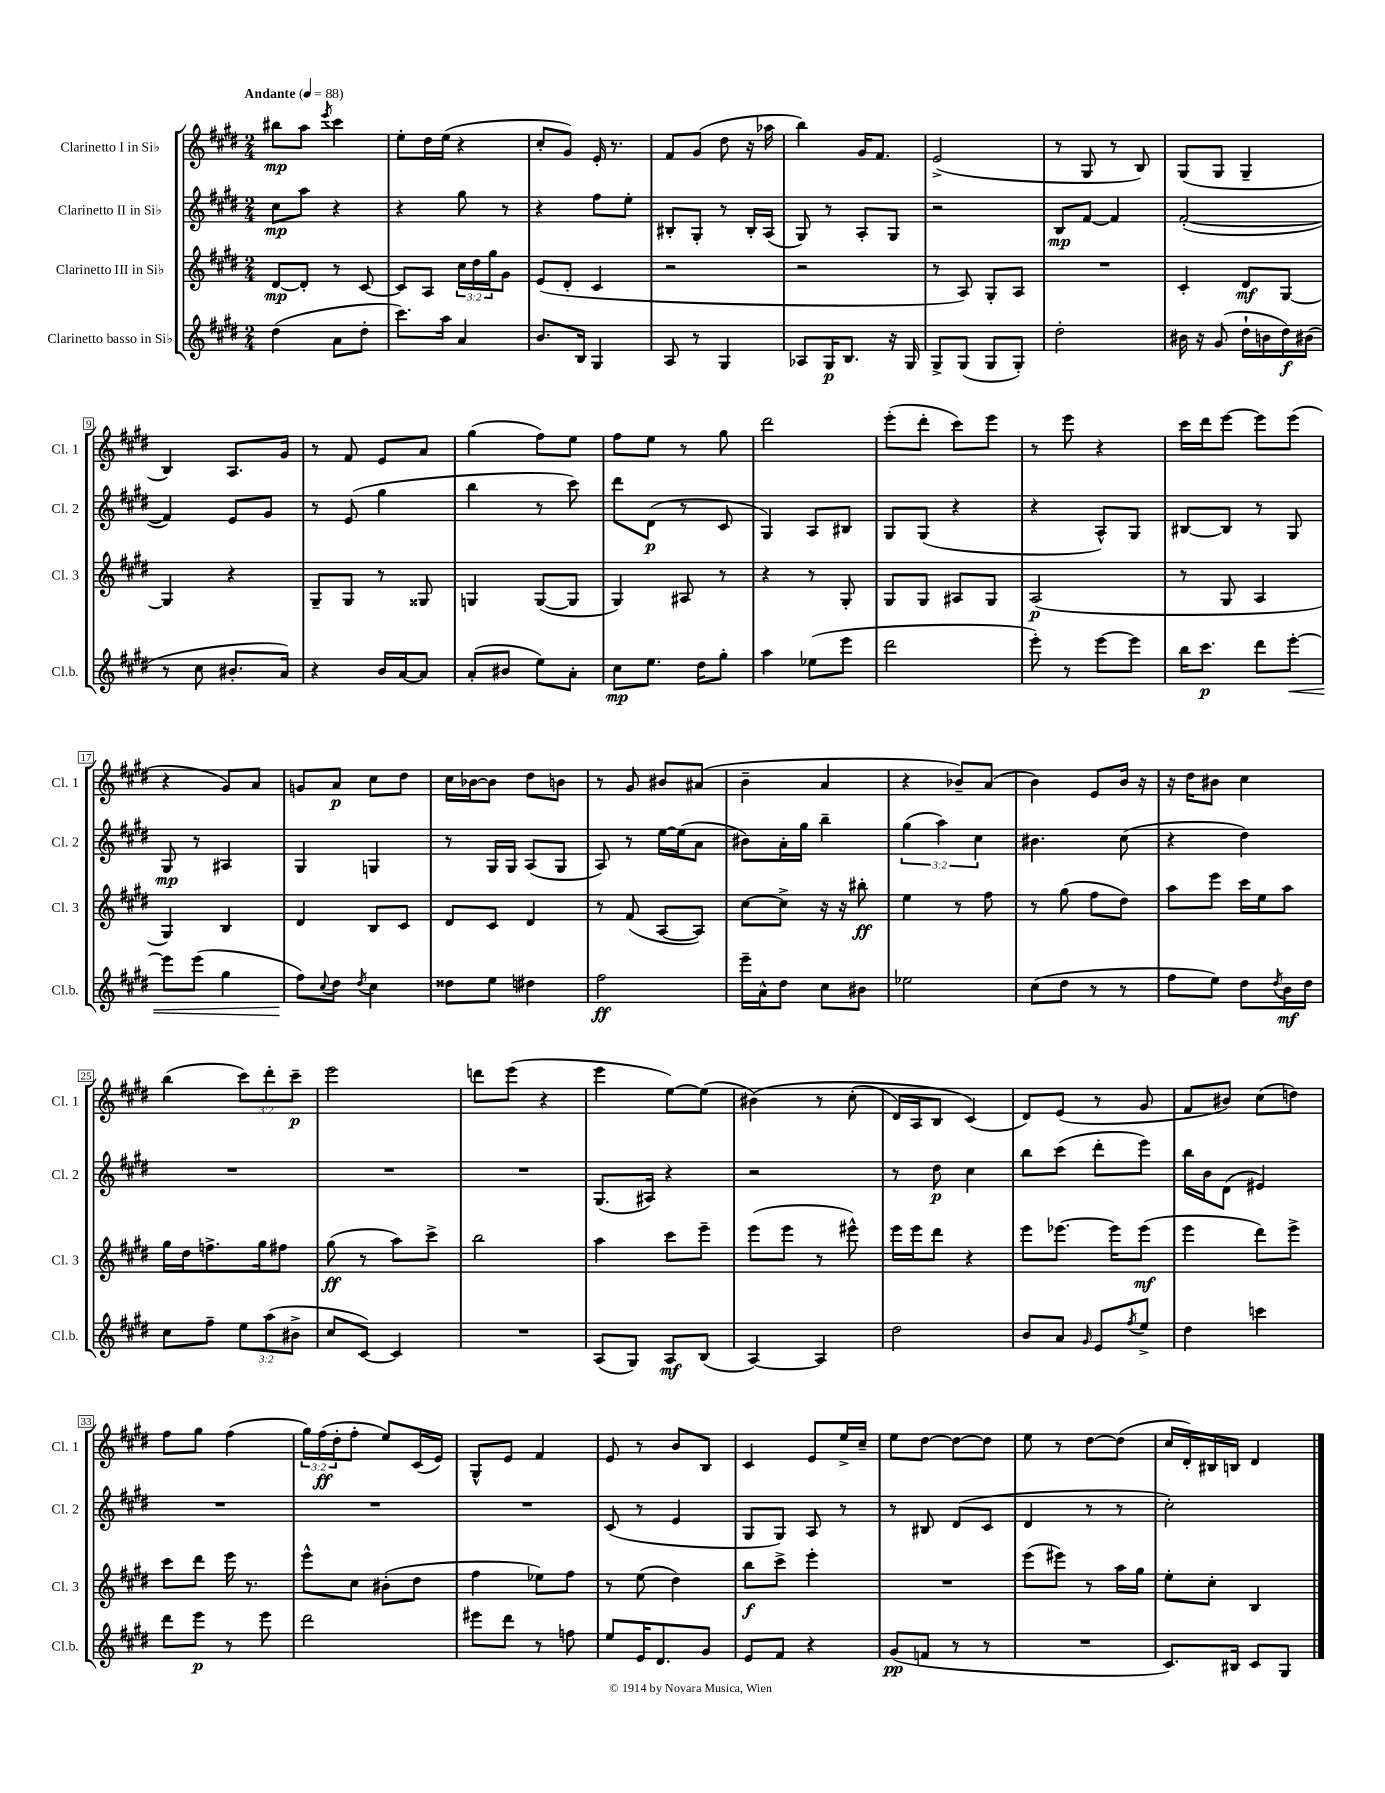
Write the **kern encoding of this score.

**kern	**kern	**kern	**kern
*staff4	*staff3	*staff2	*staff1
*clefG2	*clefG2	*clefG2	*clefG2
*k[f#c#g#d#]	*k[f#c#g#d#]	*k[f#c#g#d#]	*k[f#c#g#d#]
*M2/4	*M2/4	*M2/4	*M2/4
*MM88	*MM88	*MM88	*MM88
(4dd#\	[8d#/L	8cc#\L	8bb#\L
.	8d#'/]J	8aa\J	8aa\J
.	.	.	8qeee/
8a\L	8r	4r	4ccc#\
8dd#'\J	[8c#/	.	.
=	=	=	=
8.ccc#\L)	8c#/]L	4r	8ee'\L
.	8A/J	.	16dd#\L
16aa\Jk	.	.	(16ee\JJ
4a/	24cc#\LL	8gg#\	4r
.	24dd#\	.	.
.	24gg#\J	.	.
.	8g#\J	8r	.
=	=	=	=
8.b/L	(8e/L	4r	8cc#'/L
.	8d#'/J	.	8g#/J)
16B/Jk	.	.	.
4G#/	4c#/	8ff#\L	16e'/
.	.	.	8.r
.	.	8ee'\J	.
=	=	=	=
8A/	2r	8B#'/L	8f#/L
8r	.	8G#'/J	(8g#/J
4G#/	.	8r	8dd#\
.	.	16B#'/LL	16r
.	.	(16A/JJ	16aa-\
=	=	=	=
8A-/L	2r	8G#/)	4bb\)
16G#/K	.	8r	.
8.B/J	.	.	.
.	.	8A'/L	16g#/LK
.	.	.	8.f#/J
16r	.	8G#/J	.
16G#/	.	.	.
=	=	=	=
8G#^/L	8r	2r	(2e^/
(8G#/J	8A/)	.	.
8G#/L	8G#'/L	.	.
8G#'/J)	8A/J	.	.
=	=	=	=
2dd#'\	2r	8B/L	8r
.	.	[8f#/J	8G#/
.	.	4f#/]	8r
.	.	.	8B/)
=	=	=	=
16b#\	4c#'/	([2f#'/	(8G#/L
16r	.	.	.
(8g#/	.	.	8G#/J
16dd#`\LL	8d#/L	.	4G#~/
16b\	.	.	.
16dd#\)	[8G#/J	.	.
(16b#\JJ	.	.	.
=	=	=	=
8r	4G#/]	4f#/])	4B/)
8cc#\	.	.	.
8.b#'/L	4r	8e/L	8.A/L
.	.	8g#/J	.
16a/Jk)	.	.	16g#/Jk
=	=	=	=
4r	8G#~/L	8r	8r
.	8G#/J	(8e/	8f#/
16b/LL	8r	4gg#\	8e/L
[16a/J	.	.	.
8a/]J	8G##/	.	8a/J
=	=	=	=
(8a'/L	4G/	4bb\	(4gg#\
8b#/J	.	.	.
8ee\L)	([8G/L	8r	8ff#\L)
8a'\J	8G/]J	8ccc#\)	8ee\J
=	=	=	=
8cc#\L	4G#/)	8ddd#\L	8ff#\L
8.ee\J	.	(8d#\J	8ee\J
.	8A#/	8r	8r
16dd#\LK	.	.	.
8gg#'\J	8r	8c#/	8gg#\
=	=	=	=
4aa\	4r	4G#/)	2ddd#\
(8ee-\L	8r	8A/L	.
8eee\J	8G#'/	8B#/J	.
=	=	=	=
2ddd#\	8G#/L	8G#/L	(8eee'\L
.	8G#/J	(8G#/J	8ddd#'\J
.	8A#/L	4r	8ccc#\L)
.	8G#/J	.	8eee\J
=	=	=	=
8eee'\)	(2A/	4r	8r
8r	.	.	8eee\
[8eee\L	.	8A^^/L)	4r
8eee\]J	.	8G#/J	.
=	=	=	=
16bb\LK	8r	[8B#/L	16ccc#\LL
8.ccc#\J	.	.	16ddd#\J
.	8G#/	8B#/]J	[8eee\J
8ddd#\L	4A/	8r	8eee\]L
[8eee'\J	.	8G#/	(8eee\J
=	=	=	=
8eee\]L	4G#/)	8G#/	4r
(8eee\J	.	8r	.
4gg#\	4B/	4A#/	8g#/L)
.	.	.	8a/J
=	=	=	=
8ff#\L)	4d#/	4G#/	8g/L
8qqcc#/	.	.	.
8dd#\J	.	.	8a/J
8qdd#/	.	.	.
4cc#\	8B/L	4G/	8cc#\L
.	8c#/J	.	8dd#\J
=	=	=	=
8dd##\L	8d#/L	8r	16cc#\LL
.	.	.	[16b-\J
8ee\J	8c#/J	16G#/LL	8b-\]J
.	.	16G#/JJ	.
4dd#\	4d#/	(8A/L	8dd#\L
.	.	8G#/J	8b\J
=	=	=	=
2ff#\	8r	8A/)	8r
.	(8f#/	8r	8g#/
.	[8A/L	[16ee\LL	8b#/L
.	.	(16ee\]J	.
.	8A/]J)	8a\J	(8a#/J
=	=	=	=
16eee~\LL	[8cc#\L	8b#\L)	4b~\
16a^^\J	.	.	.
8dd#\J	8cc#^\]J	16a'\L	.
.	.	16gg#\JJ	.
8cc#\L	16r	4bb~\	4a/
.	16r	.	.
8b#\J	8bb#'\	.	.
=	=	=	=
2ee-\	4ee\	(6gg#\	4r
.	.	6aa\)	.
.	8r	.	8b-~/L)
.	.	6cc#\	.
.	8ff#\	.	(8a/J
=	=	=	=
(8cc#\L	8r	4.b#\	4b\)
8dd#\J	(8gg#\	.	.
8r	8ff#\L	.	8e/L
8r	8dd#\J)	(8cc#\	16b/Jk
.	.	.	16r
=	=	=	=
8ff#\L	8aa\L	4r	16r
.	.	.	16dd#\LK
8ee\J)	8eee\J	.	8b#\J
8dd#\L	16ccc#\LL	4dd#\)	4cc#\
.	16ee\J	.	.
8qdd#/	.	.	.
16b\L	8aa\J	.	.
16dd#\JJ	.	.	.
=	=	=	=
8cc#\L	16gg#\LL	2r	(4bb\
.	16dd#\J	.	.
8ff#~\J	8.ff^\	.	.
12ee\L	.	.	12ccc#\L)
.	16gg#\k	.	.
(12aa\	.	.	12ddd#'\
.	8ff#\J	.	.
12b#^\J	.	.	12ccc#~\J
=	=	=	=
8cc#/L	(8gg#\	2r	2eee\
[8c#/J)	8r	.	.
4c#/]	8aa\L)	.	.
.	8ccc#^\J	.	.
=	=	=	=
2r	2bb\	2r	8ddd\L
.	.	.	(8eee\J
.	.	.	4r
=	=	=	=
(8A/L	4aa\	(8.G#/L	4eee\
8G#/J)	.	.	.
.	.	16A#/Jk)	.
8A/L	8ccc#\L	4r	[8ee\L)
(8B/J	8eee~\J	.	(8ee\]J
=	=	=	=
[4A/)	(8eee\L	2r	&(4b#\)
.	8eee\J	.	.
4A/]	8r	.	8r
.	8eee#^^\)	.	(8cc#'\
=	=	=	=
2dd#\	16eee\LL	8r	16d#/LL)
.	16eee\J	.	16A/J
.	8ddd#\J	8dd#\	8B/J
.	4r	4cc#\	(4c#/&)
=	=	=	=
8b/L	8eee\L	8bb\L	8d#/L)
8a/J	[8.eee-\J	(8ccc#\J	(8e/J
16qqg#/	.	.	.
8e/L	.	8ddd#'\L	8r
.	16eee-\]LK	.	.
8qff#/	.	.	.
8ee^/J	(8eee-\J	8eee\J)	8g#/
=	=	=	=
4dd#\	4eee\	16bb\LL	8f#/L
.	.	16b\J	.
.	.	(8d#\J	8b#/J)
4ccc\	8ddd#\L)	4e#/)	(8cc#\L
.	8eee^\J	.	8dd\J)
=	=	=	=
8ddd#\L	8ccc#\L	2r	8ff#\L
8eee\J	8ddd#\J	.	8gg#\J
8r	16eee\	.	(4ff#\
.	8.r	.	.
8eee\	.	.	.
=	=	=	=
2ddd#\	8eee^^\L	2r	24gg#\LL)
.	.	.	(24ff#\
.	.	.	24dd#'\J
.	8cc#\J	.	8ff#'\J
.	(8b#'\L	.	8ee/L)
.	8dd#\J	.	(16c#/L
.	.	.	16e/JJ)
=	=	=	=
8eee#\L	4ff#\	2r	8G#^^/L
8ddd#\J	.	.	8e/J
8r	8ee-\L)	.	4f#/
8ff\	8ff#\J	.	.
=	=	=	=
8ee/L	8r	(8c#/	8e/
16e/K	(8ee\	8r	8r
8.d#/	.	.	.
.	4dd#\)	4e/	8b/L
8g#/J	.	.	8B/J
=	=	=	=
8e/L	8bb\L	8G#/L	4c#/
8f#/J	8ccc#^\J	8G#/J)	.
4r	4eee'\	8A/	8e/L
.	.	8r	16ee^/L
.	.	.	16cc#~/JJ
=	=	=	=
(8g#/L	2r	8r	8ee\L
8f/J	.	8B#/	[8dd#\J
8r	.	(8d#/L	8dd#\_L
8r	.	8c#/J	8dd#\]J
=	=	=	=
2r	(8eee\L	4d#/	8ee\
.	8eee#\J)	.	8r
.	8r	8r	[8dd#\L
.	16aa\LL	8r	(8dd#\]J
.	16gg#\JJ	.	.
=	=	=	=
8.c#/L)	8ee'\L	2cc#'\)	16cc#/LL
.	.	.	16d#'/)
.	8cc#'\J	.	16B#/
16B#/Jk	.	.	16B/JJ
8c#/L	4B/	.	4d#/
8G#/J	.	.	.
==	==	==	==
*-	*-	*-	*-
